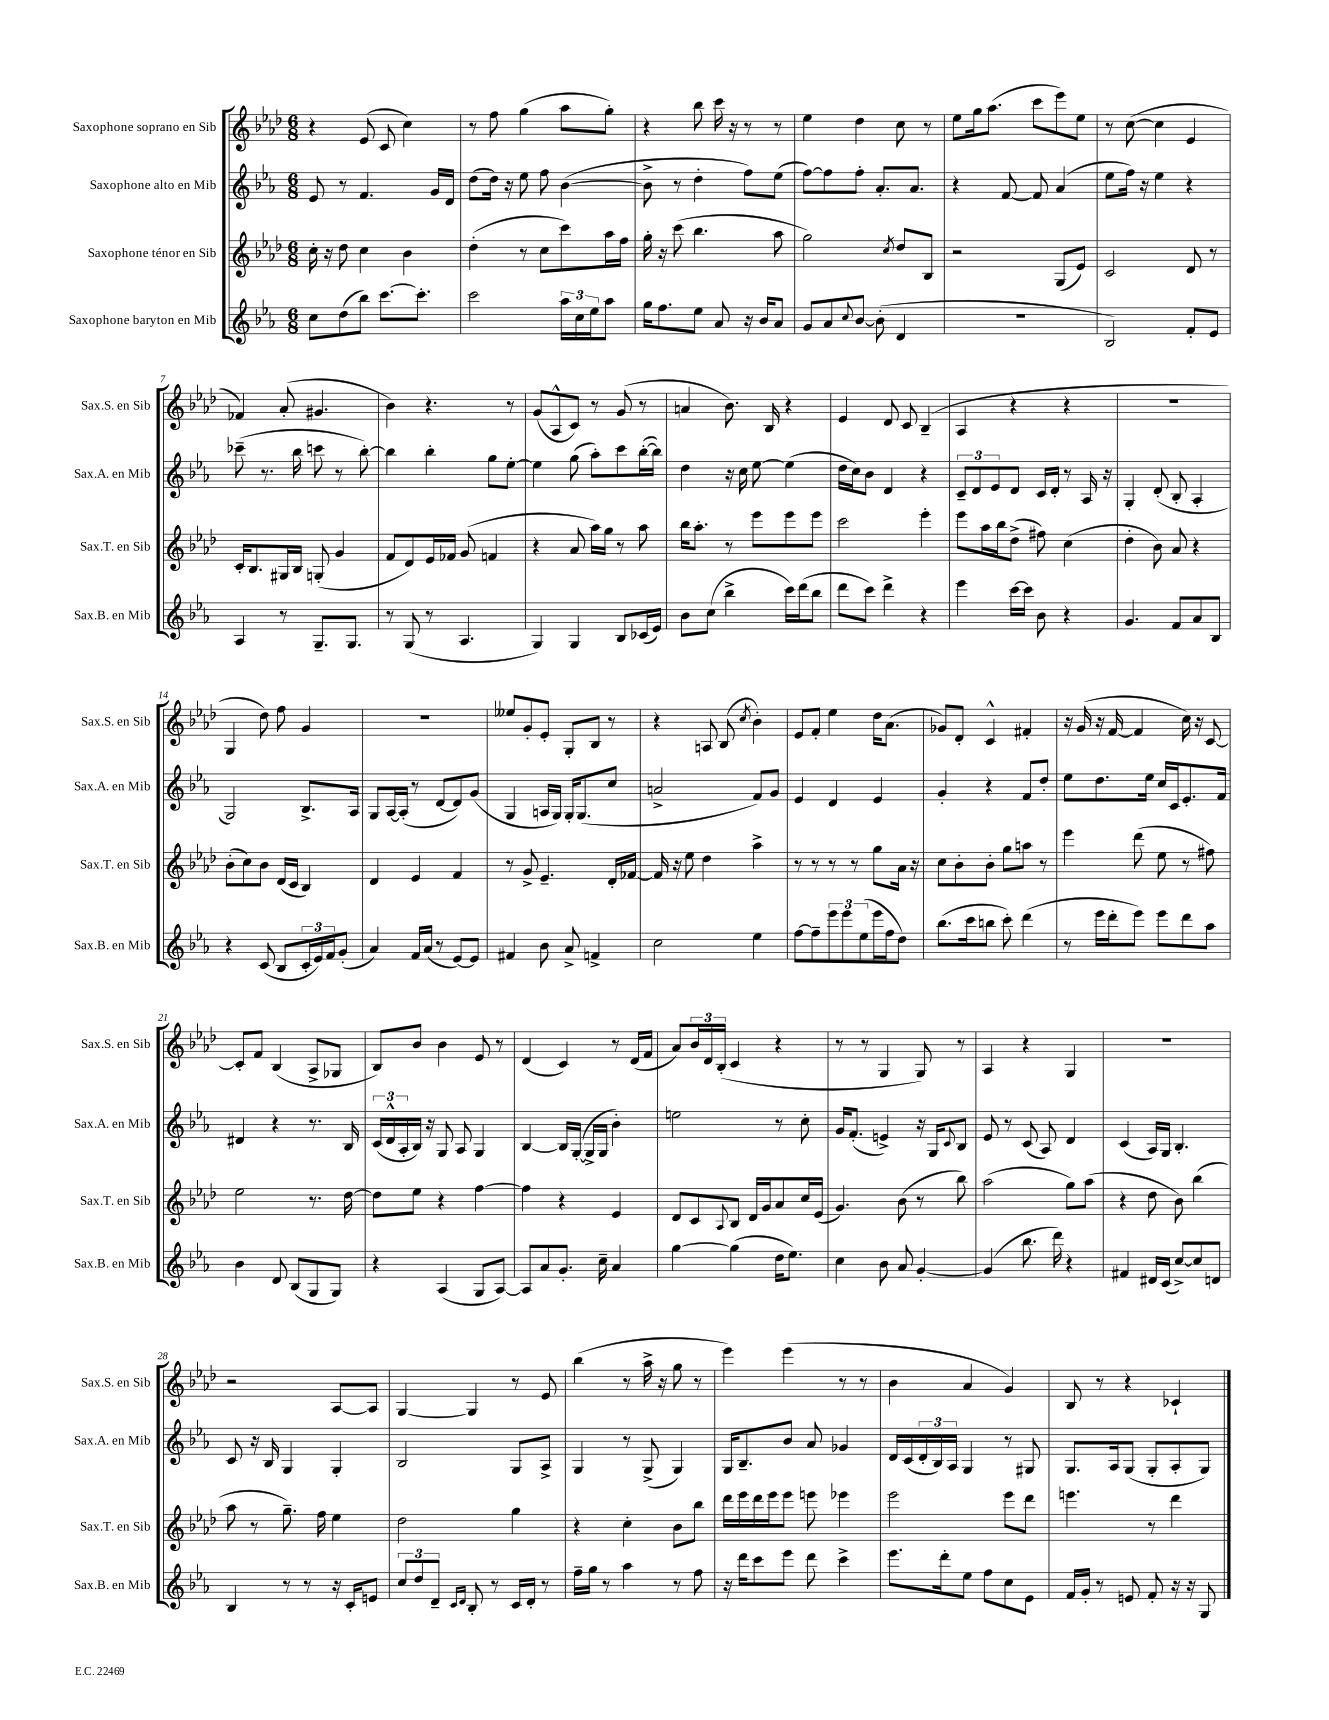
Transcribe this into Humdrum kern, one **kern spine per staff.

**kern	**kern	**kern	**kern
*staff4	*staff3	*staff2	*staff1
*clefG2	*clefG2	*clefG2	*clefG2
*k[b-e-a-]	*k[b-e-a-d-]	*k[b-e-a-]	*k[b-e-a-d-]
*M6/8	*M6/8	*M6/8	*M6/8
8cc\L	16cc'\	8e-/	4r
.	16r	.	.
(8dd\	8dd-\	8r	.
8bb-\J)	4cc\	4.f/	(8e-/
[8.ccc\L	.	.	8c/
.	4b-\	.	4cc\)
8.ccc'\]J	.	.	.
.	.	16g/LL	.
.	.	16d/JJ	.
=	=	=	=
2ccc\	(4dd-'\	(8dd\L	8r
.	.	16dd\Jk)	8ff\
.	.	16r	.
.	8r	8ee-\	(4gg\
.	8cc\L	8ff\	.
24aa-\LL	8ccc\)	([4b-\	8aa-\L
24cc\	.	.	.
24ee-\J	.	.	.
8aa-\J	16aa-\L	.	8gg'\J)
.	16ff\JJ	.	.
=	=	=	=
16gg\LK	16gg'\	8b-^\]	4r
8.ff\	16r	.	.
.	(8ccc\	8r	.
8ee-\J	4.bb-\	4dd'\	8bb-\
8a-/	.	.	16ccc\
.	.	.	16r
16r	.	8ff\L)	8r
16b-/LK	.	.	.
8a-/J	8aa-\	(8ee-\J	8r
=	=	=	=
8g/L	2gg\)	[8ff\L)	4ee-\
8a-/	.	8ff\]	.
8qqcc/	.	.	.
[8b-/J	.	8ff'\J	4dd-\
(8b-'\]	.	8.a-'/L	.
.	8qcc/	.	.
4d/	8dd-/L	.	8cc\
.	.	8.a-/J	.
.	8B-/J	.	8r
=	=	=	=
2.r	2r	4r	8ee-\L
.	.	.	16gg\k
.	.	.	(8.aa-\J
.	.	[8f/	.
.	.	8f/]	8ccc\L
.	(8G/L	(4a-/	8eee-\)
.	8e-/J)	.	8ee-\J
=	=	=	=
2B-/)	2c/	8ee-\L	8r
.	.	16ff\Jk)	([8cc\
.	.	16r	.
.	.	4ee-\	4cc\]
8f'/L	8d-/	4r	4e-/
8e-/J	8r	.	.
=	=	=	=
4A-/	16c'/LK	(8ccc-~\	4f-/)
.	8.B-/	.	.
.	.	8.r	.
8r	16G#/L	.	(8a-'/
.	16B-/JJ	16bb-\	.
8.G~/L	(8G'/	8ccc\	4.g#/
.	4g/	8r	.
8.G/J	.	.	.
.	.	[8bb-'\)	.
=	=	=	=
8r	8f/L	4bb-\]	4b-\)
(8G/	8d-/)	.	.
8r	16e-/L	4bb-'\	4.r
.	16f-/JJ	.	.
4.A-/	(8g/	.	.
.	4f/	8gg\L	.
.	.	[8ee-'\J	8r
=	=	=	=
4G/)	4r	4ee-\]	(8g/L
.	.	.	8A-^^/
4G/	8a-/	(8gg\	8c/J)
.	16aa-\LL)	8aa-'\L)	8r
.	16gg\JJ	.	.
8B-/L	8r	8ccc\	(8g/
(16c-/L	8aa-\	([16bb-'\L	8r
16e-/JJ)	.	16bb-\]JJ)	.
=	=	=	=
8b-\L	16bb-\LK	4dd\	4a/
.	8.aa-'\J	.	.
(8cc\J	.	.	.
4bb-^\	8r	16r	8.b-\)
.	.	16cc\	.
.	8eee-\L	[8ee-\	.
.	.	.	16B-/
16ccc\LL)	8eee-\	(4ee-\]	4r
(16ddd\J	.	.	.
8bb-\J	8eee-\J	.	.
=	=	=	=
8ddd\L	2ccc\	16dd\LL	4e-/
.	.	16cc\J)	.
8ccc\J)	.	8b-\J	.
4ddd^\	.	4d/	8d-/
.	.	.	8c/
4r	4eee-'\	4r	(4B-~/
=	=	=	=
4eee-\	8eee-\L	12c~/L	4A-/
.	.	12d/	.
.	16aa-\L	.	.
.	.	12e-/	.
.	16bb-\J	.	.
[16ccc\LL	(8dd-^\J	8d/J	4r
16ccc\]JJ	.	.	.
8b-\	8ff#\)	16c/LL	.
.	.	16d'/JJ	.
4r	(4cc\	8r	4r
.	.	16A-/	.
.	.	16r	.
=	=	=	=
4.g/	4dd-'\	4G'/	2.r
.	8b-\)	(8d'/	.
8f/L	8a-/	8B-'/	.
8a-/	4r	4A-'/	.
8B-/J	.	.	.
=	=	=	=
4r	(8b-'\L	2G/)	4G/
.	8cc\)	.	.
(8c/	8b-\J	.	8dd-\)
8B-/L	(16d-/LL	.	8ff\
.	16c/JJ	.	.
24c'/L	4B-/)	8.B-^/L	4g/
24e-/)	.	.	.
24f/J	.	.	.
(8g'/J	.	.	.
.	.	16A-/Jk	.
=	=	=	=
4a-/)	4d-/	8G/L	2.r
.	.	[16A-/L	.
.	.	(16A-'/]JJ	.
16f/LL	4e-/	8r	.
(16a-/JJ	.	.	.
8r	.	[8d/L	.
[8e-/L)	4f/	8d/])	.
8e-/]J	.	(8g/J	.
=	=	=	=
4f#/	8r	4G/	8ee--/L
.	8g^/	.	8g'/
8b-\	4.e-~/	16A/LL	8e-'/J
.	.	16G/JJ)	.
8a-^/	.	16G'/LK	8G'/L
.	.	(8.G/	.
4f^/	.	.	8B-/J
.	16d-'/LL	8cc/J	8r
.	[16f-/JJ	.	.
=	=	=	=
2cc\	16f-/]	2a^/	4r
.	16r	.	.
.	8ee-\	.	.
.	4dd-\	.	8A/
.	.	.	(8B-/
.	.	.	8qcc/
4ee-\	4aa-^\	8f/L)	4b-'\)
.	.	8g/J	.
=	=	=	=
[8ff\L	8r	4e-/	8e-/L
8ff~\]	8r	.	8f'/J
12eee-\	8r	4d/	4ee-\
12eee-\	.	.	.
.	8r	.	.
(12ee-\	.	.	.
16eee-\L	8gg\L	4e-/	16dd-\LK
16ff\J	.	.	(8.a-\J
8dd\J)	16a-\Jk	.	.
.	16r	.	.
=	=	=	=
(8.bb-\L	8cc\L	4g'/	8g-/L)
.	8b-'\	.	8d-'/J
16ccc\k	.	.	.
8bb\J	8b-'\J	4r	4c^^/
8ccc'\)	8gg\L	.	.
(4ddd\	8aa\J	8f/L	4f#'/
.	8r	8dd'/J	.
=	=	=	=
8r	4eee-\	8ee-\L	16r
.	.	.	(16g/
16eee-\LL	.	8.dd\	16r
16ddd'\J	.	.	[16f/
8eee-\J)	(8ddd-\	.	4f/]
.	.	16ee-\Jk	.
8eee-\L	8ee-\	16cc/LL	.
.	.	16c/J	.
8ddd\	8r	8.e-'/	16cc\)
.	.	.	16r
8aa-\J	8ff#\)	.	[8c/
.	.	16f/Jk	.
=	=	=	=
4b-\	2ee-\	4d#/	8c'/]L
.	.	.	8f/J
8d/	.	4r	(4B-/
(8B-/L	.	.	.
8G/	8.r	8.r	8A-^/L
8G/J)	.	.	8G-/J
.	[16dd-\	16B-/	.
=	=	=	=
4r	8dd-\]L	(24c/LL	8B-/L)
.	.	24d^^/	.
.	.	24A-'/	.
.	8ee-\J	16B-/JJ)	8b-/J
.	.	16r	.
(4A-/	4r	8G/	4b-\
.	.	8A-/	.
8G/L	[4ff\	4G/	8e-/
[8A-/J)	.	.	8r
=	=	=	=
8A-/]L	4ff\]	[4B-/	(4d-/
8a-/	.	.	.
8.g'/J	4r	16B-/]LL	4c/)
.	.	([16G'/JJ	.
.	.	16G^/]LL	.
16cc~\	.	16G/JJ	.
4a-/	4e-/	4b-'\)	8r
.	.	.	(16d-/LL
.	.	.	16f/JJ
=	=	=	=
[4gg\	8d-/L	2ee\	8a-/L)
.	8c/	.	24b-/L
.	.	.	24d-/
.	.	.	(24B-'/JJ
.	8qqA-/	.	.
(4gg\]	8B-/J	.	4c/
.	16d-/LL	.	.
.	16g/J	.	.
16dd\LK	8a-/	8r	4r
8.ee-\J)	.	.	.
.	16cc/L	8cc'\	.
.	(16e-/JJ	.	.
=	=	=	=
4cc\	4.g/)	16g/LK	8r
.	.	(8.f'/J	.
.	.	.	8r
8b-\	.	4e^/)	4G/
8a-/	(8b-\	.	.
[4g'/	8r	16r	8G/)
.	.	16G/LK	.
.	.	8qqc/	.
.	8bb-\)	8B-/J	8r
=	=	=	=
(4g/]	(2aa-\	8e-/	4A-/
.	.	8r	.
8.bb-\	.	(8c/	4r
.	.	8A-/)	.
16ddd\)	.	.	.
4r	8gg\L)	4d/	4G/
.	(8aa-\J	.	.
=	=	=	=
4f#/	4r	(4c/	2.r
16d#/LL	8dd-\	16A-/LL)	.
(16c/JJ	.	16G/JJ	.
[8cc^/L)	8b-\)	4.B-'/	.
8cc/]	(4bb-\	.	.
8d/J	.	.	.
=	=	=	=
4B-/	8aa-\	8c/	2r
.	8r	16r	.
.	.	16B-/	.
8r	8.gg~\)	4G/	.
8r	.	.	.
.	16ff\	.	.
16r	4ee-\	4G'/	[8A-/L
16c'/LK	.	.	.
8e/J	.	.	8A-/]J
=	=	=	=
12cc/L	2dd-\	2B-/	[4G/
12dd/	.	.	.
12d~/J	.	.	.
16qqc/LL	.	.	.
16qqd/JJ	.	.	.
8B-'/	.	.	4G/]
8r	.	.	.
16c/LL	4gg\	8G/L	8r
16d'/JJ	.	.	.
8r	.	8A-^/J	8e-/
=	=	=	=
16ff~\LL	4r	4G/	(4bb-\
16gg\JJ	.	.	.
8r	.	.	.
4aa-\	4cc'\	8r	8r
.	.	(8G^/	16aa-^\
.	.	.	16r
8r	8b-\L	4G/)	8gg\
8ff\	8bb-\J	.	8r
=	=	=	=
16r	16ddd-\LL	16G/LK	4eee-\)
16ddd\LK	16eee-\	8.B-~/	.
8ccc\	16ddd-\	.	.
.	16eee-\J	.	.
8eee-\J	8eee-\J	8b-/J	(4eee-\
8ddd\	8eee\	8a-/	.
4ccc^\	4eee-\	4g-/	8r
.	.	.	8r
=	=	=	=
8.eee-\L	2eee-\	16d/LL	4b-\
.	.	(16c/	.
.	.	24d'/	.
.	.	24B-/)	.
16ddd'\k	.	.	.
.	.	24A-/JJ	.
8ee-\J	.	4G/	4a-/
8ff\L	.	.	.
8cc\	8eee-\L	8r	4g/)
8e-\J	8ddd-\J	8G#/	.
=	=	=	=
16f/LL	4.eee\	8.G/L	8B-/
16g'/JJ	.	.	.
8r	.	.	8r
.	.	16A-/k	.
8e/	.	(8G/J	4r
8f'/	8r	8G'/L	.
16r	4ddd-\	8A-'/	4c-`/
16r	.	.	.
8G/	.	8G/J)	.
==	==	==	==
*-	*-	*-	*-
